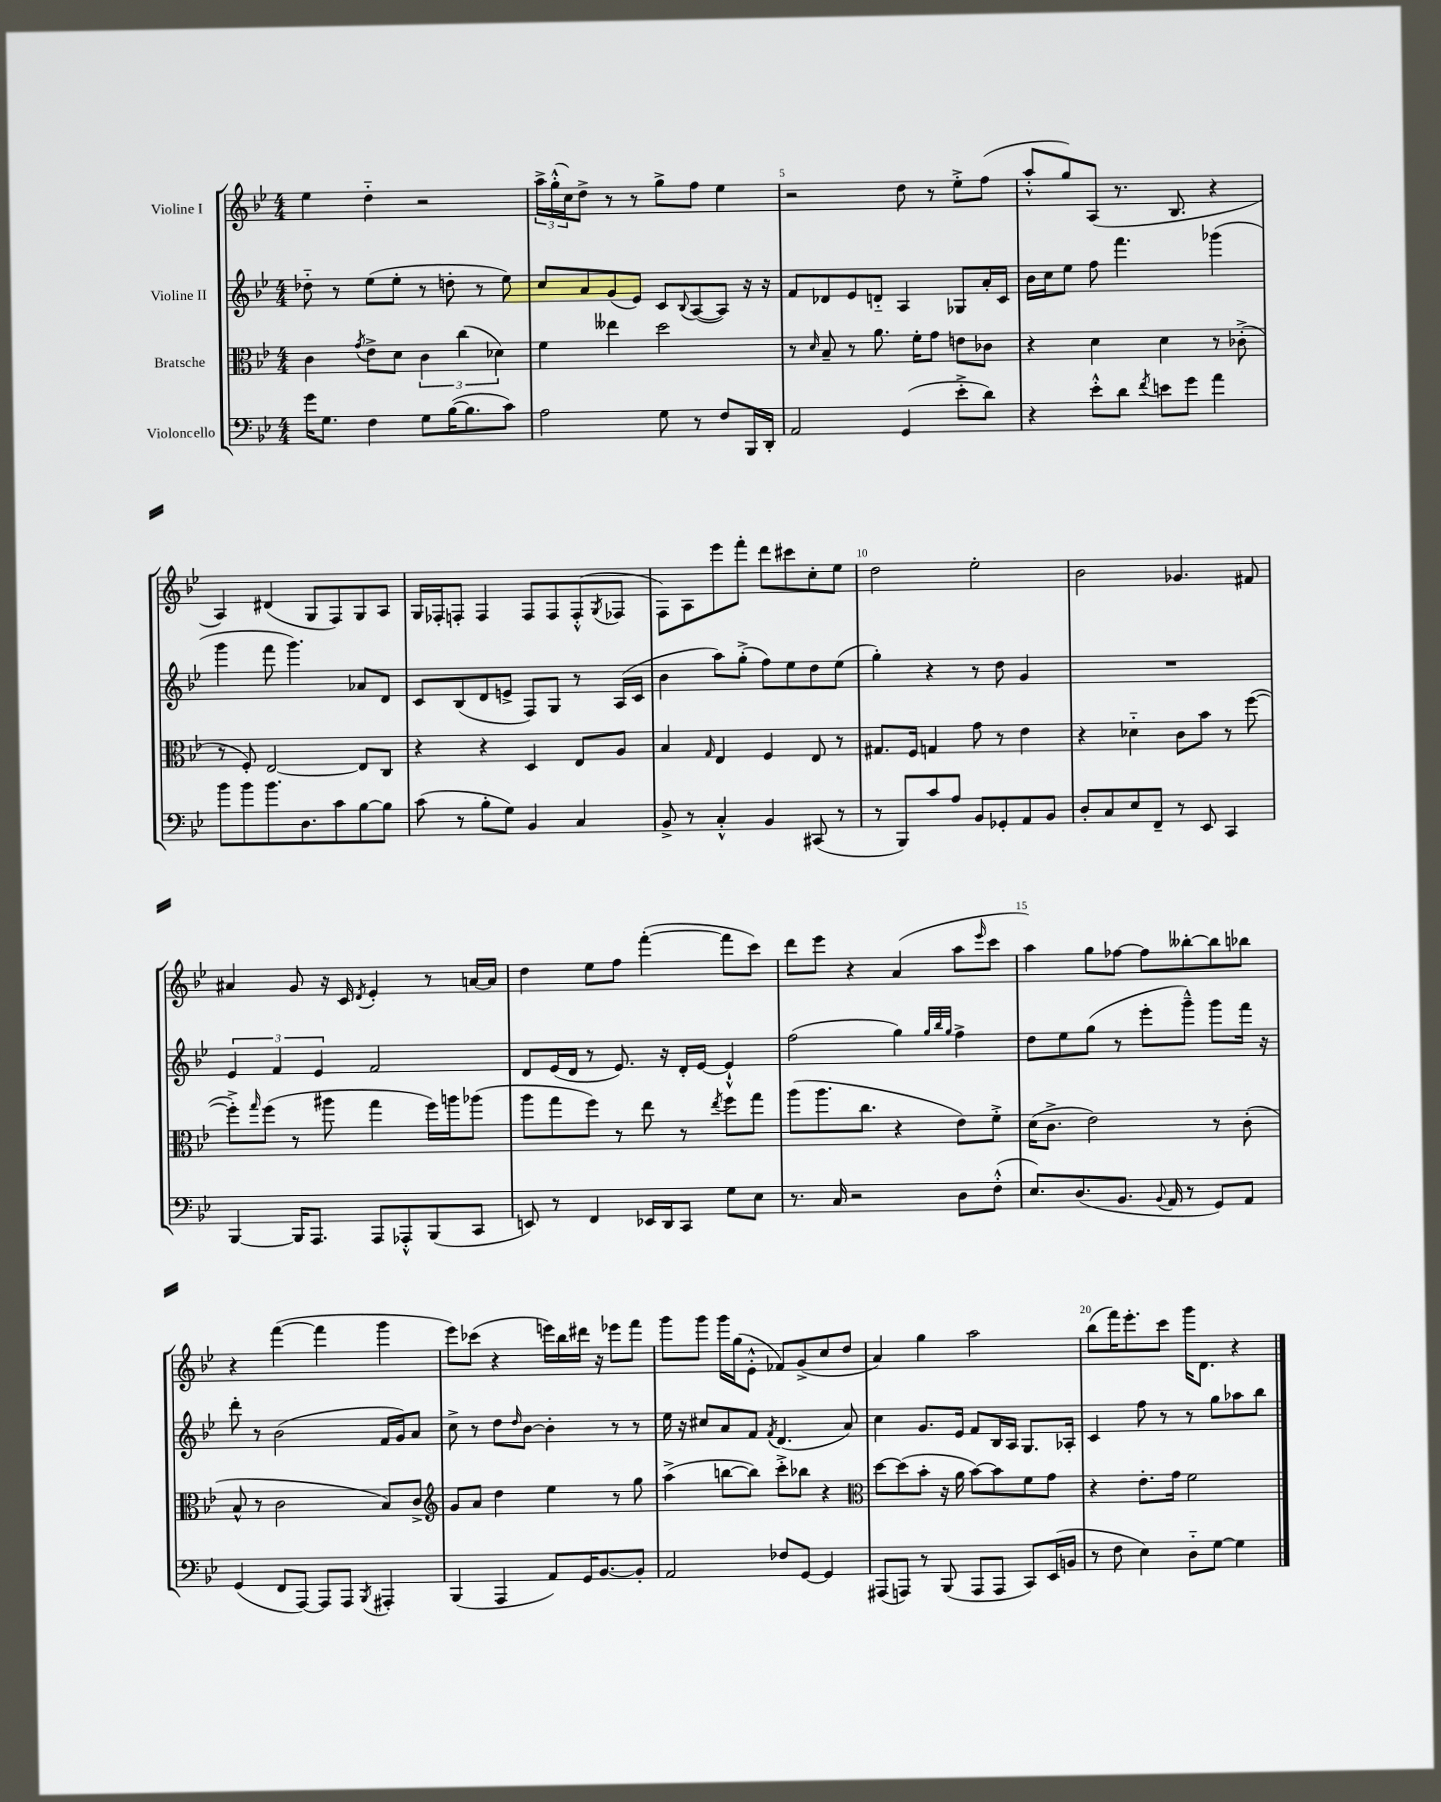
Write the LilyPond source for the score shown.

<<
\new StaffGroup <<
\new Staff = "s0" \with { instrumentName = "Violine I" } {
    \clef treble \key bes \major \numericTimeSignature \time 4/4
    ees''4 d''4-_ r2 |
    \tuplet 3/2 { a''16-> g''16-.-^( c''16) } d''8-> r8 r8 g''8-> f''8 ees''4 |
    r2 d''8 r8 ees''8-.-> f''8( |
    a''8-.-^ g''8) a8( r8. bes8. r4 |
    a4) dis'4( g8 f8) g8 a8 |
    g16 fes16-. f8-. f4 f8 f8 f8-.-^( \acciaccatura { g8 } fes8 |
    f8) a8 ees'''8 f'''8-. d'''8 cis'''8 c''8-. ees''8 |
    d''2 ees''2-. |
    bes'2 ges'4. fis'8 |
    ais'4 g'8 r16 c'16 \acciaccatura { d'8 } ees'4-. r8 a'16~ a'16 |
    d''4 ees''8 f''8 f'''4~-.( f'''8 c'''8) |
    d'''8 ees'''8 r4 a'4( a''8 \grace { ees'''16 } c'''8 |
    a''4) g''8 fes''8~ fes''8 beses''8~-. beses''8 bes''8 |
    r4 f'''4~( f'''4 g'''4 |
    ees'''8) ces'''8( r4 e'''16) bes''16 dis'''16 r16 ees'''8 f'''8 |
    g'''8 g'''8 g'''16 g''16( ees'8-.-^ fes'8) g'8->( c''8 d''8 |
    a'4) g''4 a''2 |
    bes''8( f'''16) ees'''8.-. c'''8 g'''16 d'8. r4 \bar "|." |
}
\new Staff = "s1" \with { instrumentName = "Violine II" } {
    \clef treble \key bes \major \numericTimeSignature \time 4/4
    des''8-_ r8 ees''8( ees''8-. r8 d''8-. r8 ees''8) |
    c''8 a'8 g'8( ees'8) c'8 \appoggiatura { bes8 } a8~( a8) r16 r16 |
    f'8 des'8 ees'8 d'8-_ a4 ges8 a'16-. c'16 |
    bes'16 c''16 ees''8 f''8 f'''4. ges'''4( |
    g'''4 f'''8 g'''4.) aes'8 d'8 |
    c'8 bes8( d'8 e'8-> f8) g8 r8 a16( c'16 |
    bes'4 a''8) g''8-.->( f''8) ees''8 d''8 ees''8( |
    g''4-.) r4 r8 d''8 g'4 |
    R1 |
    \tuplet 3/2 { ees'4 f'4 ees'4 } f'2 |
    d'8 ees'16( d'16 r8 ees'8.) r16 d'16-. ees'16~ ees'4-!-^ |
    f''2( g''4) \grace { g''32 bes''32 g''32 } f''4-> |
    d''8 ees''8 g''8( r8 ees'''8-. g'''8---^) g'''8 f'''16 r16 |
    d'''8-. r8 bes'2( f'16 g'16) a'8 |
    c''8-> r8 d''8 \grace { d''16 } bes'8~ bes'4-. r8 r8 |
    ees''16 r16 cis''8 a'8 f'8 \acciaccatura { f'8 } d'4.( a'8) |
    c''4 g'8. ees'16 f'8 bes16 a16 g8. aes16-. |
    c'4 f''8 r8 r8 g''8 aes''8 bes''8 \bar "|." |
}
\new Staff = "s2" \with { instrumentName = "Bratsche" } {
    \clef alto \key bes \major \numericTimeSignature \time 4/4
    c'4 \acciaccatura { g'8 } ees'8-> d'8 \tuplet 3/2 { c'4 c''4( des'4) } |
    f'4 eeses''4 d''2 |
    r8 \grace { d'16 } bes8-- r8 a'8. f'16-. g'8 e'8 ces'8 |
    r4 d'4 d'4 r8 ces'8-.->( |
    r8 f8-.) ees2~ ees8 c8 |
    r4 r4 d4 ees8 a8 |
    bes4 \grace { g16 } ees4 f4 ees8 r8 |
    gis8. f16 g4 g'8 r8 ees'4 |
    r4 des'4-_ c'8 bes'8 r8 f''8~( |
    f''8-.->) \grace { g''16 } f''8( r8 ais''8 g''4 f''16) a''16 aes''8( |
    a''8 g''8 f''8) r8 ees''8 r8 \acciaccatura { ees''8 } f''8 g''8 |
    a''8( a''8. c''8. r4 ees'8) f'8-.-> |
    d'16( c'8.-> ees'2) r8 c'8-.( |
    bes8-^ r8 c'2 bes8) c'8-> |
    \clef treble g'8 a'8 d''4 ees''4 r8 g''8 |
    a''4->( b''8~ b''8) c'''8-.-> bes''8 r4 |
    \clef alto d''8~ d''8( bes'8-. r16 a'16 bes'8~) bes'8 f'8 g'8 |
    r4 ees'8.-. g'16 f'2 \bar "|." |
}
\new Staff = "s3" \with { instrumentName = "Violoncello" } {
    \clef bass \key bes \major \numericTimeSignature \time 4/4
    g'16 g8. f4 g8 bes16~( bes8. c'8) |
    a2 g8 r8 f8 bes,,16 d,16-. |
    a,2 g,4( ees'8-.-> d'8) |
    r4 ees'8-.-^ d'8 \acciaccatura { f'8 } e'8 g'8 a'4 |
    bes'8 bes'8 bes'8. d8. c'8 bes8~ bes8 |
    c'8( r8 bes8-. g8) bes,4 c4 |
    bes,8-> r8 c4-.-^ bes,4 cis,8( r8 |
    r8 bes,,8) c'8 a8 bes,8 ges,8-. a,8 bes,8 |
    d8-. c8 ees8 f,8-- r8 ees,8 c,4 |
    bes,,4~ bes,,16 a,,8. a,,8 aes,,8-.-^ bes,,8( c,8 |
    e,8) r8 f,4 ees,16 d,16 c,8 g8 ees8 |
    r8. c16 r2 d8 f8-.-^( |
    ees8.) d8.( bes,8. \appoggiatura { bes,8 } a,16 r8 g,8) a,8 |
    g,4( f,8 a,,8~) a,,8 a,,8 \acciaccatura { bes,,8 } ais,,4-. |
    bes,,4( a,,4 a,8) g,16 bes,8.~ bes,8-. |
    a,2 fes8 g,8~ g,4 |
    ais,,8( a,,8) r8 bes,,8( a,,8 a,,8 c,8) ees,16( b,16 |
    r8 f8 ees4) d8-_ g8~ g4 \bar "|." |
}
>>
>>
\layout { \context { \Score currentBarNumber = #3 \override BarNumber.break-visibility = ##(#f #t #t) barNumberVisibility = #(every-nth-bar-number-visible 5) } }
